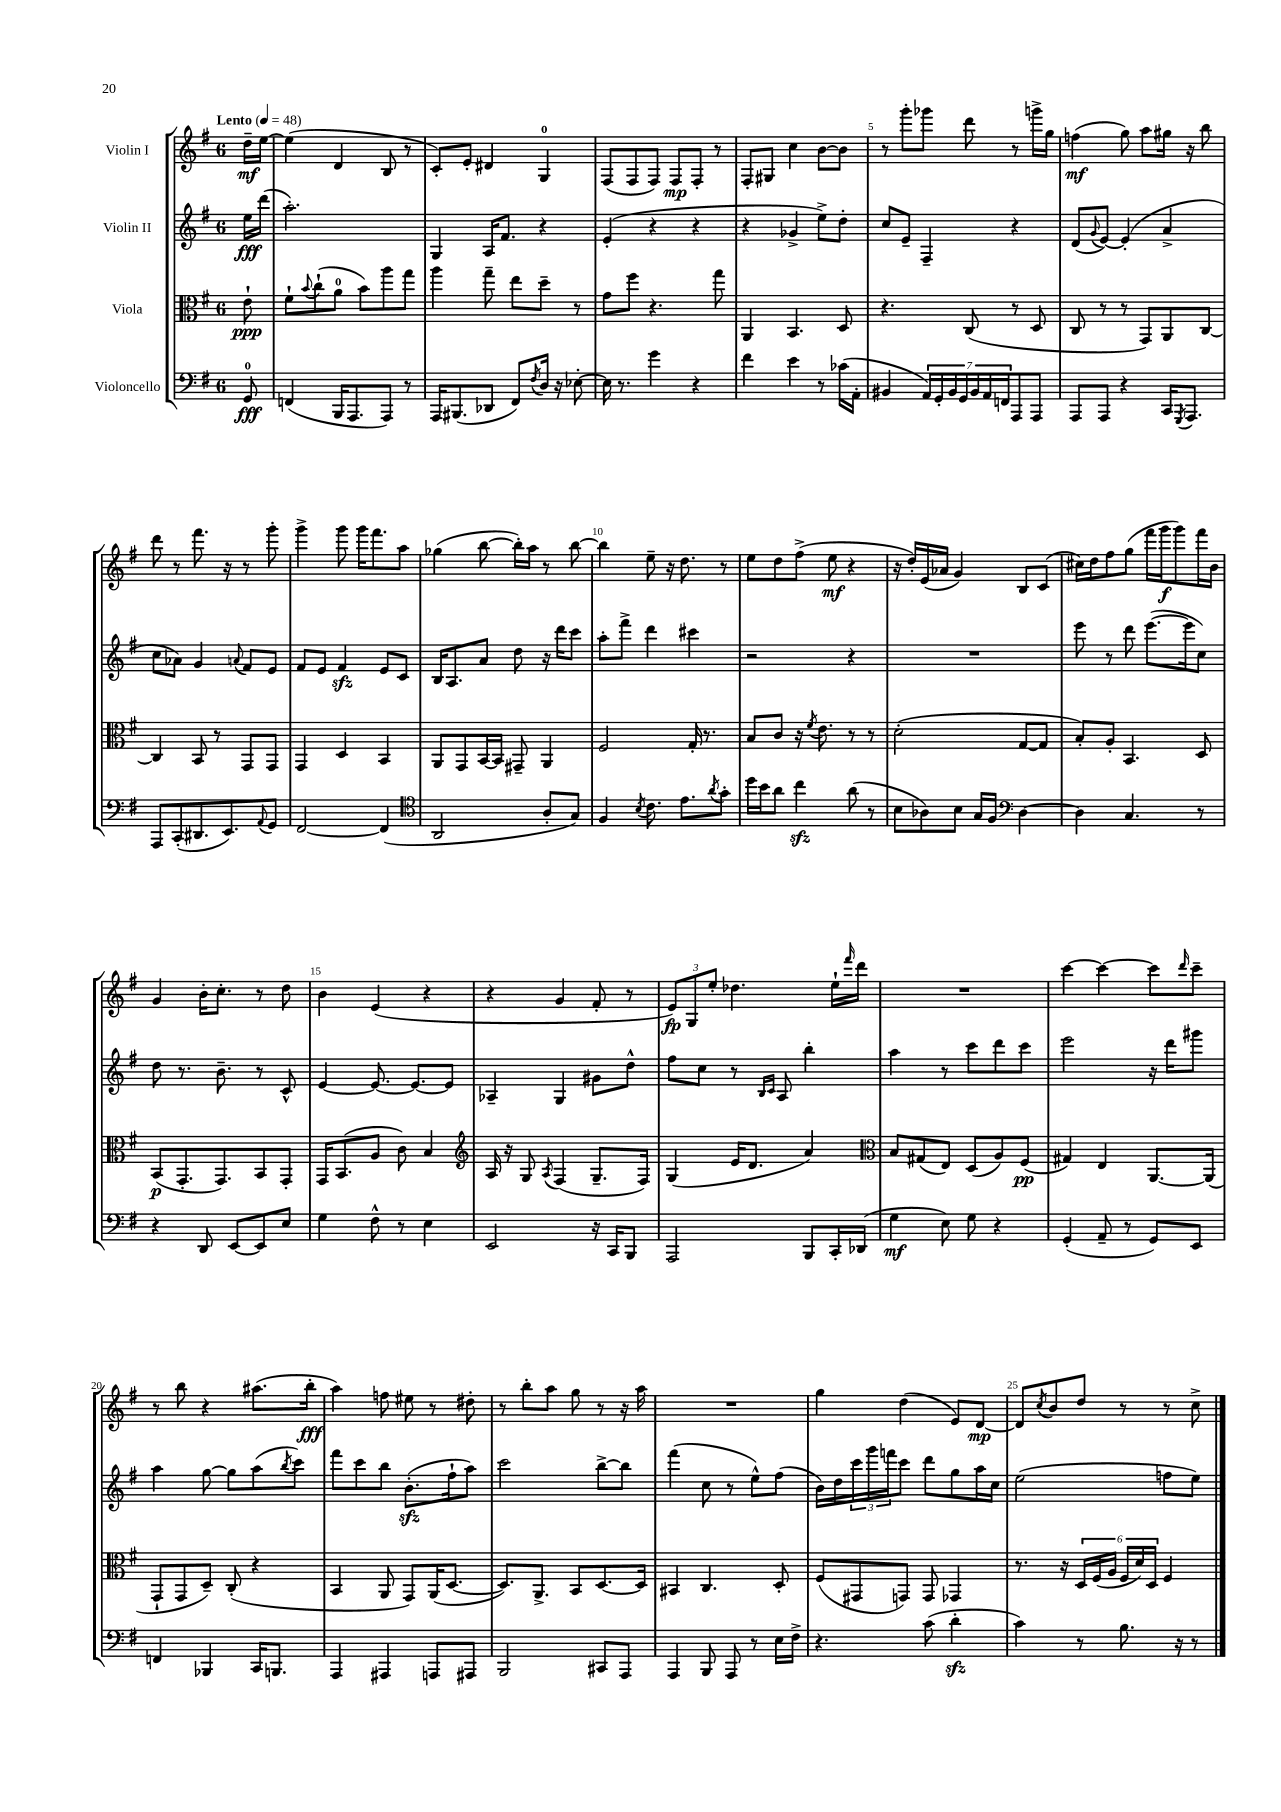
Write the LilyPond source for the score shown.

<<
\new StaffGroup <<
\new Staff = "s0" \with { instrumentName = "Violin I" } {
    \clef treble \key g \major \once \override Staff.TimeSignature.style = #'single-digit \time 6/8 \partial 8 \tempo "Lento" 4 = 48
    d''16--\mf e''16~ |
    e''4( d'4 b8 r8 |
    c'8-.) e'8-. dis'4 g4-0 |
    fis8( fis8 fis8) fis8\mp fis8-. r8 |
    fis8-. gis8 c''4 b'8~ b'8 |
    r8 g'''8-. ges'''8 d'''8 r8 g'''16-> g''16 |
    f''4\mf( g''8) a''8 gis''16 r16 b''8 |
    d'''8 r8 fis'''8. r16 r8 g'''8-. |
    g'''4-> g'''8 g'''16 fis'''8. a''8 |
    ges''4( b''8~ b''16-.) a''16 r8 b''8~ |
    b''4 e''8-- r16 d''8. r8 |
    e''8 d''8 fis''8->( e''8\mf r4 |
    r16 d''16-.) e'16( aes'16 g'4) b8 c'8( |
    cis''16) d''16 fis''8 g''8( fis'''16 g'''16\f g'''8) fis'''16 b'16 |
    g'4 b'16-. c''8.-. r8 d''8 |
    b'4 e'4( r4 |
    r4 g'4 fis'8-. r8 |
    \tuplet 3/2 { e'8\fp) g8 e''8-. } des''4. e''16-! \grace { fis'''16 } d'''16 |
    R2. |
    c'''4~ c'''4~ c'''8 \grace { d'''16 } c'''8-- |
    r8 b''8 r4 ais''8.( b''16-.\fff |
    a''4) f''8 eis''8 r8 dis''8-. |
    r8 b''8-. a''8 g''8 r8 r16 a''16 |
    R2. |
    g''4 d''4( e'8) d'8~\mp |
    d'8 \acciaccatura { c''8 } b'8 d''8 r8 r8 c''8-> \bar "|." |
}
\new Staff = "s1" \with { instrumentName = "Violin II" } {
    \clef treble \key g \major \once \override Staff.TimeSignature.style = #'single-digit \time 6/8 \partial 8
    e''16\fff d'''16( |
    a''2.-.) |
    g4 a16 fis'8. r4 |
    e'4-.( r4 r4 |
    r4 ges'4-> e''8->) d''8-. |
    c''8 e'8-- fis4-- r4 |
    d'8( \appoggiatura { g'8 } e'8~) e'4-.( a'4-> |
    c''8 aes'8) g'4 \appoggiatura { a'8 } fis'8 e'8 |
    fis'8 e'8 fis'4\sfz e'8 c'8 |
    b16 a8. a'8 d''8 r16 d'''16 c'''8 |
    a''8-. fis'''8-> d'''4 cis'''4 |
    r2 r4 |
    R2. |
    e'''8 r8 d'''8 e'''8.~( e'''16 c''8) |
    d''8 r8. b'8.-- r8 c'8-^ |
    e'4~ e'8.~ e'8.~ e'8 |
    aes4-- g4 gis'8 d''8-^ |
    fis''8 c''8 r8 \grace { b16 c'16 } a8 b''4-. |
    a''4 r8 c'''8 d'''8 c'''8 |
    e'''2 r16 d'''16 gis'''8 |
    a''4 g''8~ g''8 a''8( \acciaccatura { b''8 } c'''8) |
    fis'''8 c'''8 b''8 b'8.-.\sfz( fis''16-! a''8) |
    c'''2 b''8~-> b''8 |
    fis'''4( c''8 r8 e''8-^) fis''8( |
    b'16) d''16 \tuplet 3/2 { c'''16 g'''16 f'''16 } c'''8 d'''8 g''8 a''16 c''16 |
    e''2( f''8 e''8) \bar "|." |
}
\new Staff = "s2" \with { instrumentName = "Viola" } {
    \clef alto \key g \major \once \override Staff.TimeSignature.style = #'single-digit \time 6/8 \partial 8
    e'8-!\ppp |
    fis'8-! \appoggiatura { b'8 } c''8-!( a'8-0 b'8) a''8 g''8 |
    a''4 g''8-- e''8 d''8-- r8 |
    g'8 fis''8 r4. g''8 |
    a,4 b,4. d8 |
    r4. c8( r8 d8 |
    c8 r8 r8 g,8) a,8 c8~ |
    c4 b,8 r8 g,8 g,8 |
    g,4 d4 b,4 |
    a,8 g,8 b,16~ b,16 gis,8-- a,4 |
    fis2 g16-. r8. |
    b8 c'8 r16 \acciaccatura { fis'8 } e'8. r8 r8 |
    d'2-.( g8~ g8 |
    b8-.) a8-. b,4. d8 |
    b,8\p( g,8.-. g,8.) b,8 g,8-. |
    g,16 b,8.( a8 c'8) b4 |
    \clef treble a16 r16 g8 \acciaccatura { a8 } fis4( g8.-- fis16) |
    g4( e'16 d'8. a'4) |
    \clef alto b8 gis8( e8) d8( a8) fis8\pp( |
    gis4) e4 a,8.~ a,16( |
    g,8-! g,8 d8--) c8-.( r4 |
    b,4 a,8 g,8) a,16( d8.~ |
    d8.) a,8.-> b,8 d8.~ d16 |
    bis,4 c4. d8-. |
    fis8( gis,8 g,8) g,8 ges,4 |
    r8. r16 \tuplet 6/4 { d16 fis16( a16 fis16 d'16) d16 } fis4 \bar "|." |
}
\new Staff = "s3" \with { instrumentName = "Violoncello" } {
    \clef bass \key g \major \once \override Staff.TimeSignature.style = #'single-digit \time 6/8 \partial 8
    g,8-0\fff |
    f,4( b,,16 a,,8. a,,8) r8 |
    a,,16 bis,,8.( des,8 fis,8) \acciaccatura { fis8 } d16 r16 ees8~-. |
    ees16 r8. g'4 r4 |
    fis'4 e'4 r8 ces'16( a,16-. |
    bis,4 \tuplet 7/4 { a,16) g,16-. bis,16 g,16 bis,16 a,16 f,16 } a,,8 a,,8 |
    a,,8 a,,8 r4 c,16 \acciaccatura { g,,8 } a,,8. |
    a,,8 c,8-.( dis,8. e,8.) \appoggiatura { a,8 } g,8 |
    fis,2~ fis,4( |
    \clef tenor a,2 a8-. g8) |
    fis4 \acciaccatura { b8 } c'8. e'8. \acciaccatura { a'8 } g'8-. |
    d''16 b'16 a'8 c''4\sfz a'8( r8 |
    b8 aes8) b8 g16 fis16 \clef bass d4~ |
    d4 c4. r8 |
    r4 d,8 e,8~ e,8 e8 |
    g4 fis8-^ r8 e4 |
    e,2 r16 c,16 b,,8 |
    a,,2 b,,8 c,16-. des,16( |
    g4\mf e8) g8 r4 |
    g,4-.( a,8-- r8 g,8) e,8 |
    f,4 bes,,4 c,16 b,,8. |
    a,,4 ais,,4 a,,8 ais,,8 |
    b,,2 cis,8 a,,8 |
    a,,4 b,,8 a,,8 r8 e16 fis16-> |
    r4. c'8( d'4-.\sfz |
    c'4) r8 b8. r16 r8 \bar "|." |
}
>>
>>
\layout { \context { \Score \override BarNumber.break-visibility = ##(#f #t #t) barNumberVisibility = #(every-nth-bar-number-visible 5) } }
